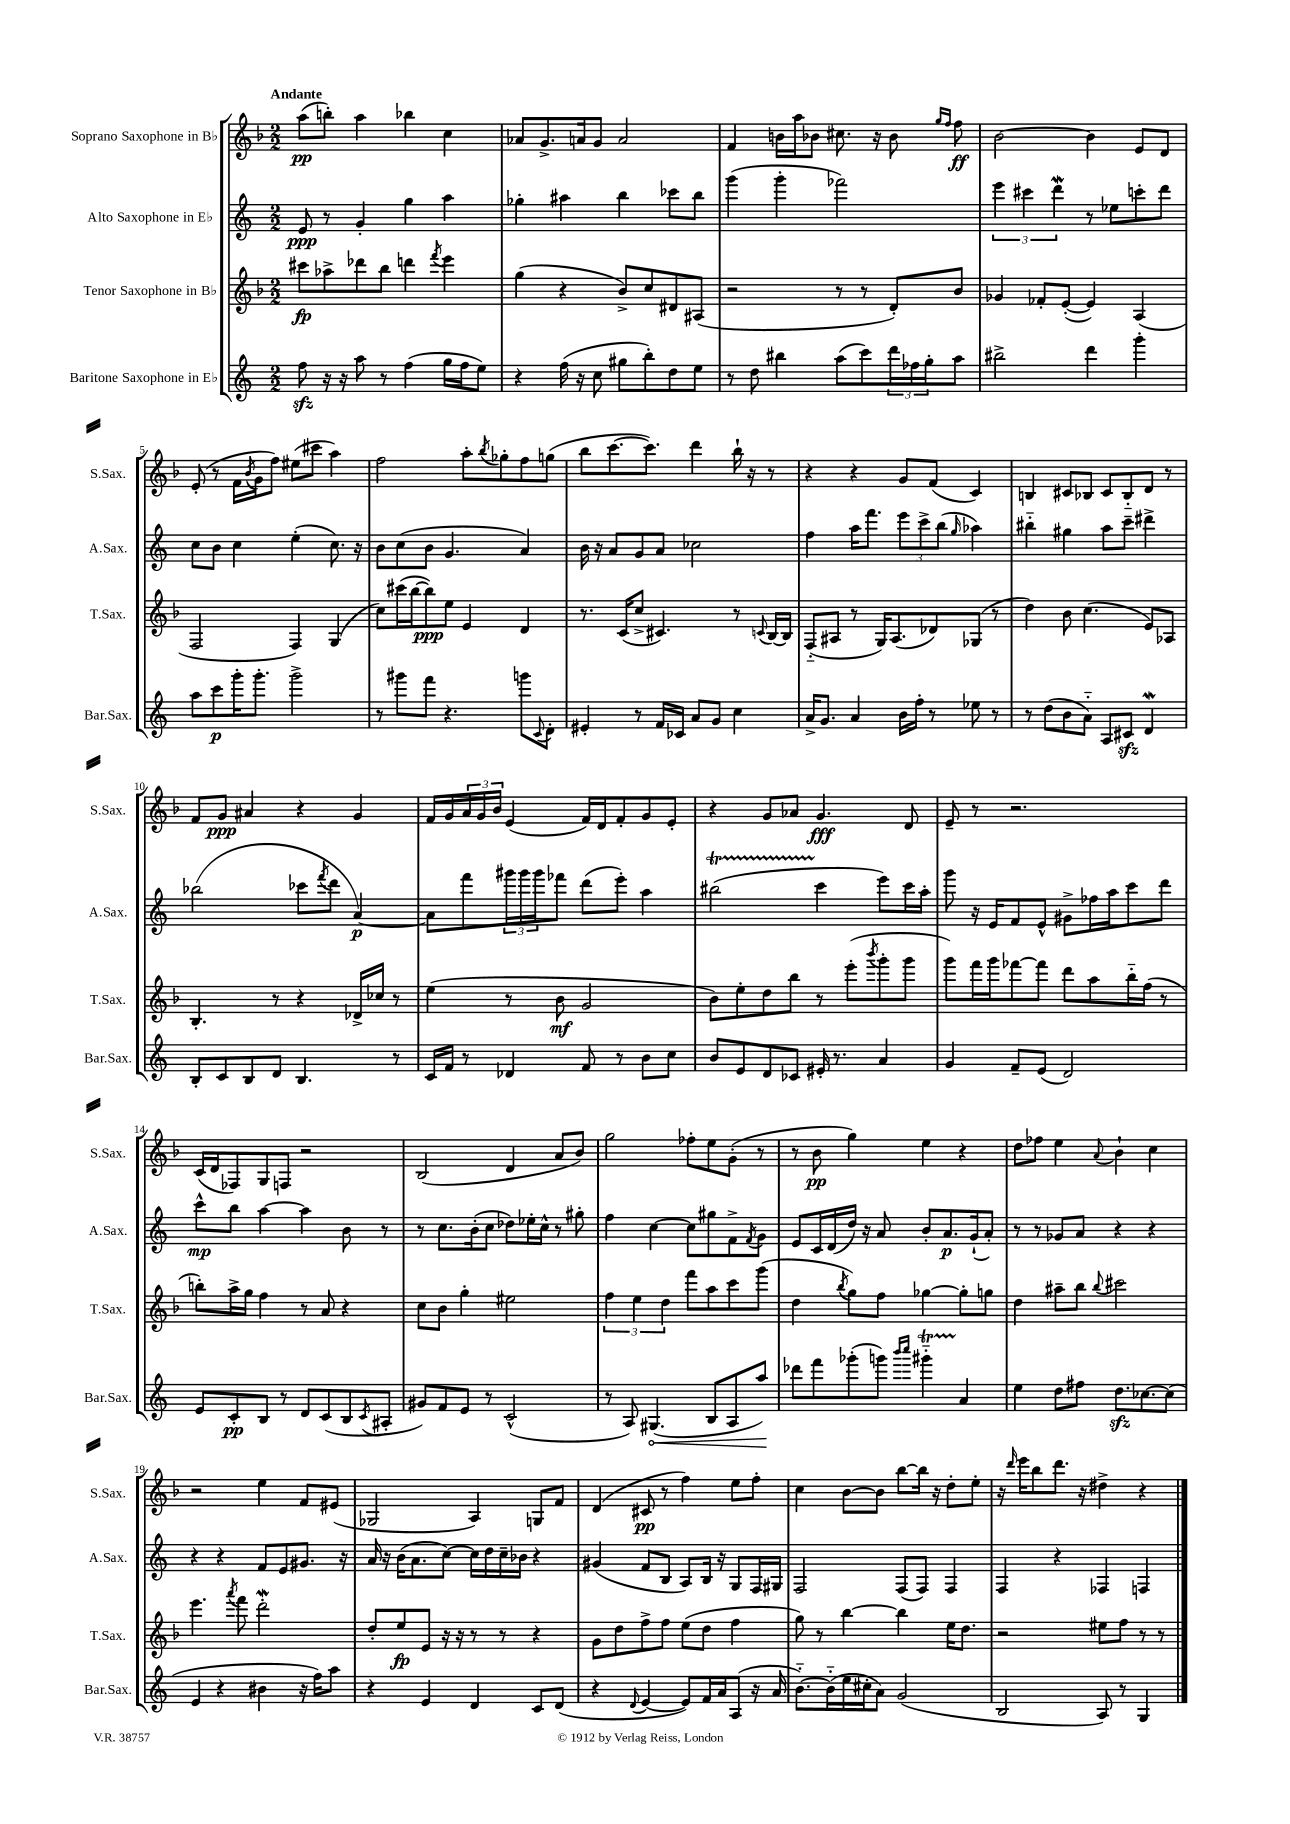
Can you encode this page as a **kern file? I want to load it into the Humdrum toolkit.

**kern	**kern	**kern	**kern
*staff4	*staff3	*staff2	*staff1
*clefG2	*clefG2	*clefG2	*clefG2
*k[]	*k[b-]	*k[]	*k[b-]
*M2/2	*M2/2	*M2/2	*M2/2
8ff	8ccc#	8e	(8aa
16r	8aa-^	8r	8bb')
16r	.	.	.
8aa	8ddd-	4g'	4aa
8r	8bb-	.	.
(4ff	4ddd	4gg	4bb-
.	8qfff	.	.
16gg	4eee	4aa	4cc
16ff	.	.	.
8ee)	.	.	.
=	=	=	=
4r	(4gg	4gg-'	8a-
.	.	.	8.g^
(16ff	4r	4aa#	.
16r	.	.	16a
8cc	.	.	8g
8gg#	8b-^)	4bb	2a
8bb')	8cc	.	.
8dd	8d#	8ccc-	.
8ee	(8A#	8bb	.
=	=	=	=
8r	2r	(4ggg	4f
8dd	.	.	.
4bb#	.	4ggg'	16b
.	.	.	16aa
.	.	.	8b-
(8aa	8r	2fff-)	8.cc#
8ccc)	8r	.	.
.	.	.	16r
24ddd	8d')	.	8b-
24ff-	.	.	.
24gg'	.	.	.
.	.	.	16qqgg
.	.	.	16qqff
8aa	8b-	.	8ff
=	=	=	=
2bb#^	4g-	6eee	[2b-
.	.	6ccc#	.
.	8f-'	.	.
.	.	6ddd	.
.	([8e'	.	.
4ddd	4e])	8r	4b-]
.	.	8ee-	.
4ggg'	(4A	8ccc'	8e
.	.	8ddd	8d
=	=	=	=
8aa	2F	8cc	(8e'
8ccc	.	8b	8r
16ggg'	.	4cc	16f
.	.	.	8qb-
8.ggg'	.	.	16g
.	.	.	8ff)
2ggg^	4F)	(4ee'	(8ee#
.	.	.	8ccc#
.	(4G	8.cc)	4aa)
.	.	16r	.
=	=	=	=
8r	8cc)	8b	2ff
8ggg#	(16ccc#	(8cc	.
.	[16bb-	.	.
8fff	8bb-])	8b	.
4.r	8ee	4.g	.
.	4e	.	8aa'
.	.	.	8qbb-
.	.	.	8gg-'
8ggg	4d	4a)	8ff
8qqc	.	.	.
8d'	.	.	(8gg
=	=	=	=
4e#'	8.r	16b	8bb-
.	.	16r	.
.	.	8a	[8.ccc
.	(16c	.	.
8r	8cc^	8g	.
.	.	.	8.ccc])
16f	4.c#)	8a	.
16c-	.	.	.
8a	.	2cc-	4ddd
8g	.	.	.
4cc	8r	.	16bb-`
.	.	.	16r
.	8qqc	.	.
.	[16B-	.	8r
.	16B-]	.	.
=	=	=	=
16a^	(8F'~	4ff	4r
8.g	.	.	.
.	8A#	.	.
4a	8r	16aa	4r
.	.	8.fff	.
.	16G)	.	.
.	(8.A#	.	.
16b	.	12eee	8g
16ff'	.	.	.
.	.	12ccc^	.
8r	8d-)	.	(8f
.	.	(12bb	.
.	.	16qqgg	.
8ee-	(8G-	4aa-)	4c)
8r	8r	.	.
=	=	=	=
8r	4dd)	4bb#'~	4B
(8dd	.	.	.
8b	8b-	4gg#	8c#
8a'~)	(4.cc	.	8B-
8A	.	8aa	8c#
8c#	.	8ccc~	8B-'~
4d	8e)	4ddd#^	8d
.	8A-	.	8r
=	=	=	=
8B'	4.B-'	(2bb-	8f
8c	.	.	8g
8B	.	.	4a#
8d	8r	.	.
4.B	4r	8ccc-	4r
.	.	8qfff	.
.	.	8ddd	.
.	16d-^	[4a)	4g
.	16cc-	.	.
8r	8r	.	.
=	=	=	=
16c	(4ee	8a]	16f
16f	.	.	16g
8r	.	8fff	24a
.	.	.	24g
.	.	.	24b-
4d-	8r	24ggg#	(4e
.	.	24ggg#	.
.	.	24ggg#	.
.	8b-	8fff-	.
8f	2g	(8ddd	16f)
.	.	.	16d
8r	.	8eee')	8f'
8b	.	4aa	8g
8cc	.	.	8e'
=	=	=	=
8b	8b-)	(2bb#	4r
8e	8ee'	.	.
8d	8dd	.	8g
8c-	8bb-	.	8a-
16e#'	8r	4ccc	4.g
8.r	.	.	.
.	(8eee'	.	.
.	8qbbb-	.	.
4a	8ggg'	8eee)	.
.	8ggg	16ccc	8d
.	.	16aa'	.
=	=	=	=
4g	8ggg)	8ggg	8e~
.	16fff	16r	8r
.	16ggg	16e	.
8f~	[8fff-	8f	2.r
(8e	8fff-]	8e^^	.
2d)	8ddd	8g#^	.
.	8aa	16ff-	.
.	.	16aa	.
.	16bb-'~	8ccc	.
.	(16ff	.	.
.	8r	8ddd	.
=	=	=	=
8e	8bb')	8ccc^^	(16c
.	.	.	16d
8c'	16aa^	8bb	8F-)
.	16gg	.	.
8B	4ff	[4aa	8G
8r	.	.	8F
8d	8r	4aa]	2r
(8c	8a	.	.
8B	4r	8b	.
8qc	.	.	.
8A#'	.	8r	.
=	=	=	=
8g#)	8cc	8r	(2B-
8f	8b-	8.cc	.
8e	4gg'	.	.
.	.	(16b'	.
8r	.	8cc	.
(2c^^	2ee#	8dd-)	4d
.	.	16ee-'	.
.	.	16cc^^	.
.	.	8r	8a
.	.	8gg#'	8b-)
=	=	=	=
8r	6ff	4ff	2gg
8A)	.	.	.
.	6ee	.	.
(4.G#	.	[4cc	.
.	6dd	.	.
.	8fff	8cc]	8ff-'
8B	8aa	8gg#	8ee
8A	8ccc	8f^	(8g'
.	.	8qf	.
8aa)	(8ggg	8g	8r
=	=	=	=
8ddd-	4dd	8e	8r
8fff	.	16c	8b-
.	.	(16d	.
.	8qbb-	.	.
(8ggg-'	8gg)	16dd)	4gg)
.	.	16r	.
8ggg)	8ff	8a	.
16qqbbb	.	.	.
16qqcccc	.	.	.
4ggg#'~	[4gg-	8b'	4ee
.	.	8.a	.
4a	8gg-']	.	4r
.	.	(16g`	.
.	8gg	8a')	.
=	=	=	=
4ee	4dd	8r	8dd
.	.	8r	8ff-
8dd	8aa#~	8g-	4ee
8ff#	8bb-	8a	.
.	8qqbb-	.	8qqa
8.dd	2ccc#	4r	4b-`
[8.cc-	.	.	.
.	.	4r	4cc
(8cc-]	.	.	.
=	=	=	=
4e	4.eee	4r	2r
4r	.	4r	.
.	8qaaa	.	.
.	8fff	.	.
4b#	2ddd'	8f	4ee
.	.	8e	.
16r	.	8.g#	8f
16ff)	.	.	.
8aa	.	.	(8e#
.	.	16r	.
=	=	=	=
4r	8dd'	16a	2G-
.	.	16r	.
.	8ee	(16b	.
.	.	8.a	.
4e	8e	.	.
.	16r	[8cc)	.
.	16r	.	.
4d	8r	16cc]	4A)
.	.	16dd	.
.	8r	16cc~	.
.	.	16b-	.
8c	4r	4r	8G
(8d	.	.	8f
=	=	=	=
4r	8g	(4g#	(4d
.	8dd	.	.
8qqd	.	.	.
[4e	8ff^	8f	8c#
.	8ff	8B	8r
8e])	(8ee	8A)	4ff)
16f	8dd	16B	.
16a	.	16r	.
(8A	4ff	8G	8ee
16r	.	16F	8ff'
16a	.	16G#	.
=	=	=	=
[8.b'~)	8gg)	2F	4cc
.	8r	.	.
(16b'~]	.	.	.
16ee	[4bb-	.	[8b-
16cc#'	.	.	.
8a)	.	.	8b-]
(2g	4bb-]	(8F	[8bb-
.	.	8F)	16bb-]
.	.	.	16r
.	16ee	4F	8dd'
.	8.dd	.	.
.	.	.	8ee'
=	=	=	=
2B	2r	4F	16r
.	.	.	16qqddd
.	.	.	16eee
.	.	.	8bb-
.	.	4r	8.ddd
.	.	.	16r
8A)	8ee#	4F-	4dd#^
8r	8ff	.	.
4G	8r	4F	4r
.	8r	.	.
==	==	==	==
*-	*-	*-	*-
